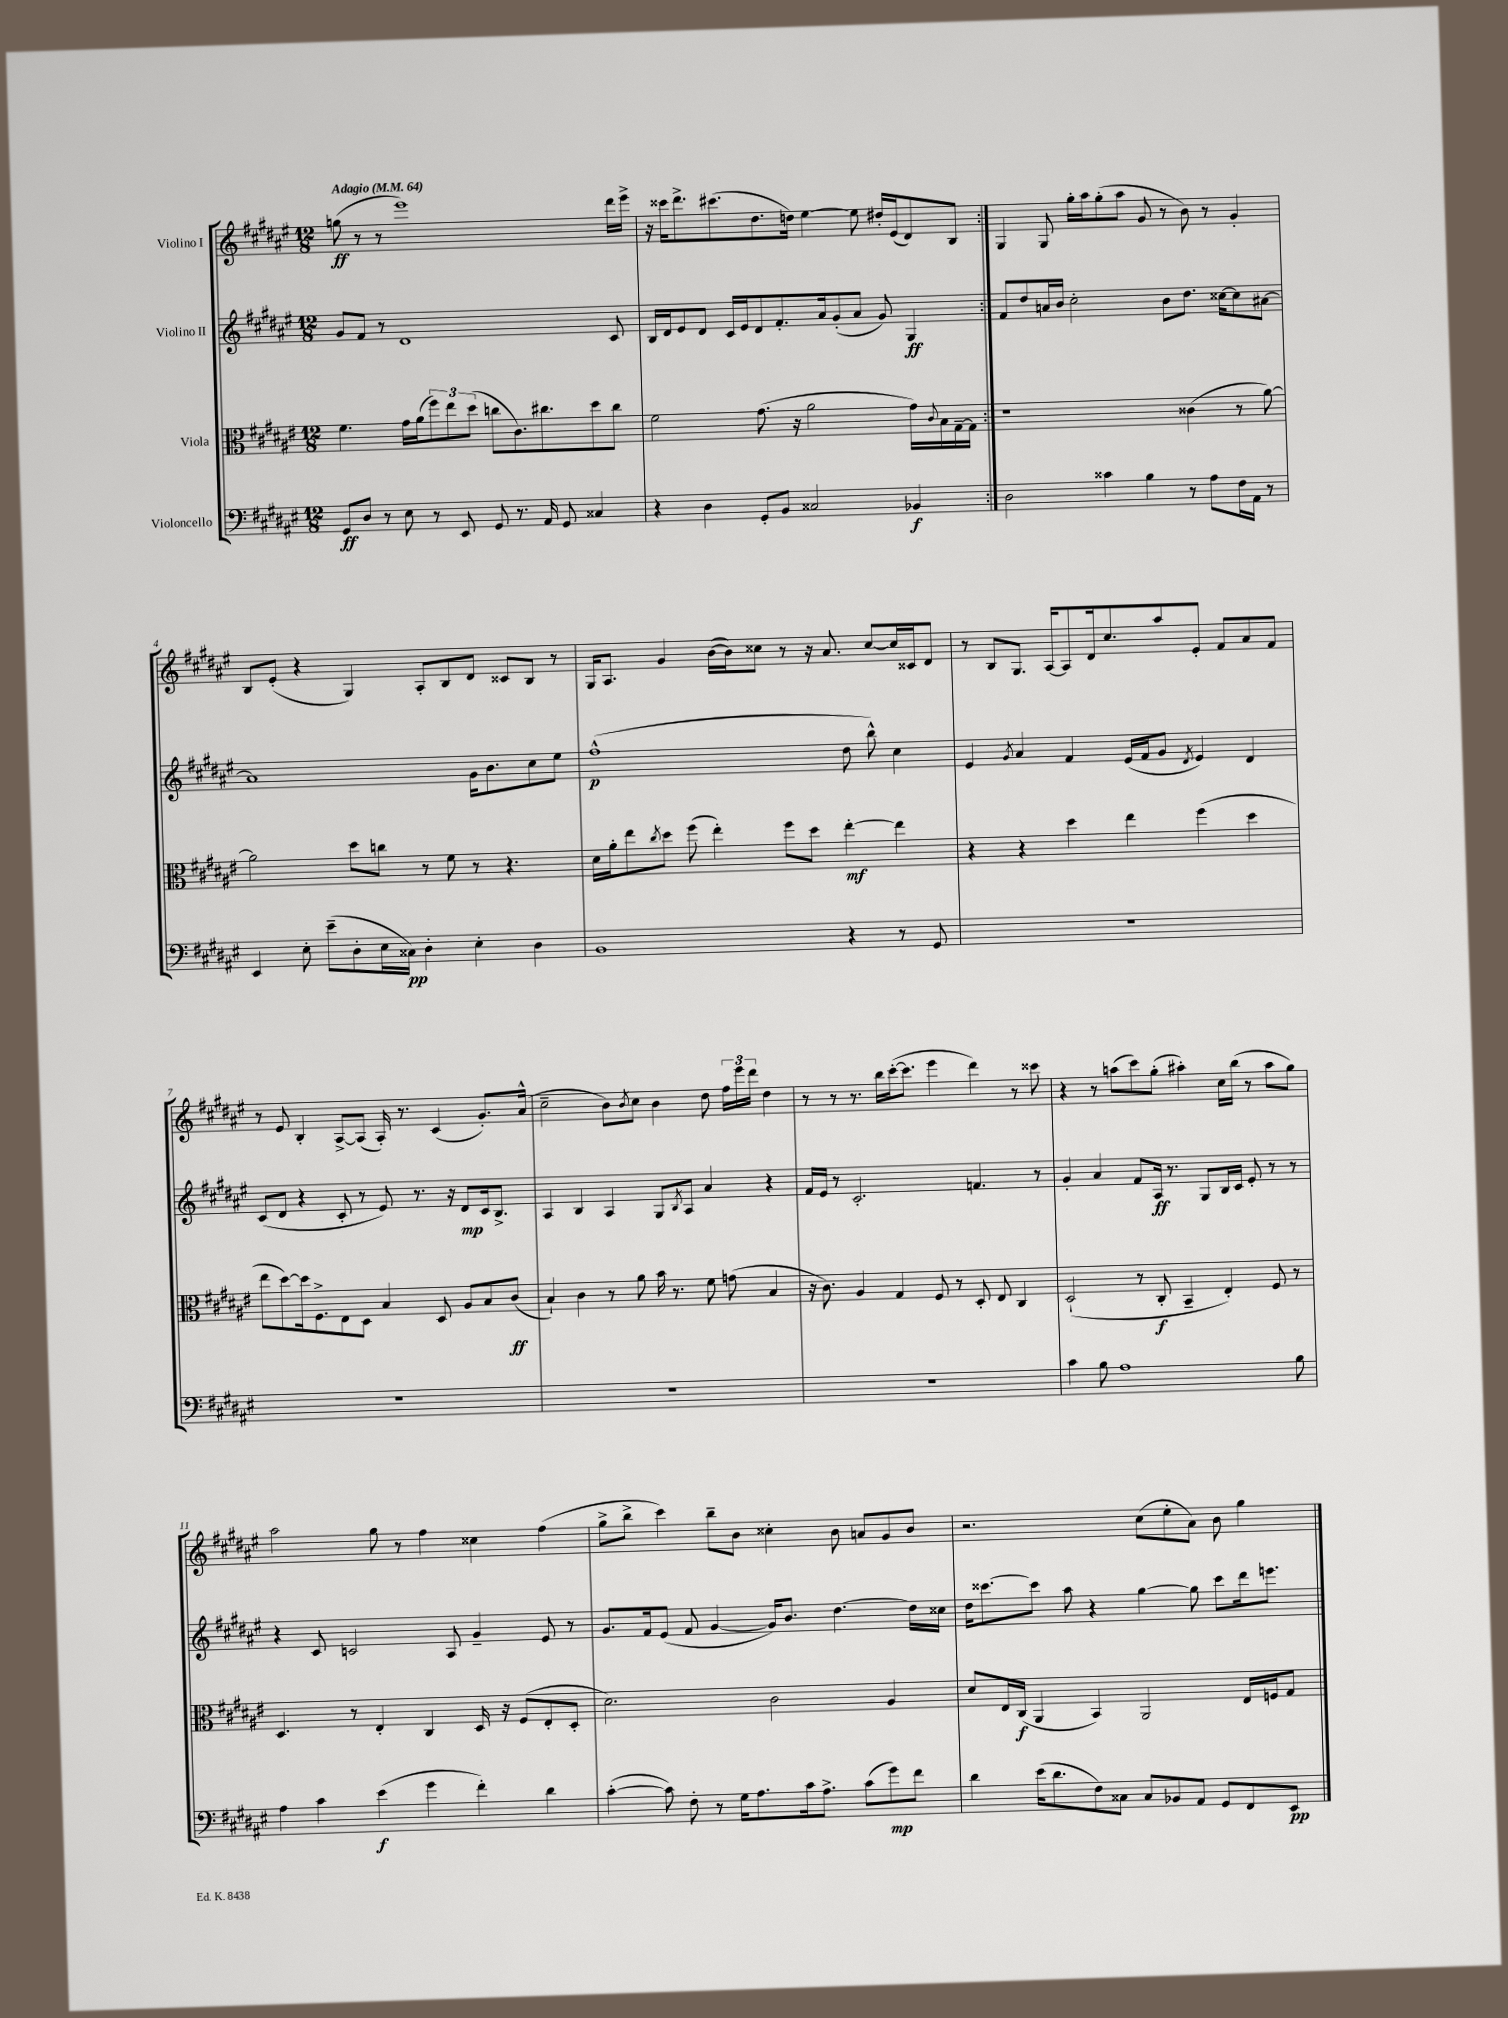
<<
\new StaffGroup <<
\new Staff = "s0" \with { instrumentName = "Violino I" } {
    \clef treble \key fis \major \numericTimeSignature \time 12/8 \tempo "Adagio" 4 = 64
    \repeat volta 2 { g''8\ff( r8 r8 eis'''1) dis'''16 eis'''16-> |
    r16 cisis'''16 dis'''8.-> cis'''8.( dis''8. d''16) eis''4~ eis''8 dis''16-. eis'16( dis'8) b8 | }
    gis4 gis8 gis''16-. ais''16 gis''8-.( ais''8 gis'8 r8 b'8) r8 gis'4-. |
    b8 eis'8-.( r4 gis4) ais8-. b8 dis'8 cisis'8 b8 r8 |
    gis16 ais8. gis'4 b'16~( b'16) cisis''8 r8 r16 ais'8. cisis''8~ cisis''16 cisis'16 dis'8 |
    r8 b8 gis8. ais16~ ais8 dis'16 cis''8. ais''8 eis'8-. fis'8 ais'8 fis'8 |
    r8 eis'8 b4-. ais8~-> ais8( ais16-.) r8. cis'4( gis'8.-.) ais'16-^( |
    cis''2-- b'8) \acciaccatura { b'8 } cis''8 b'4 dis''8 \tuplet 3/2 { fis''16 eis'''16 dis'''16 } dis''4 |
    r8 r8 r8. b''16 cis'''16~-.( cis'''8. eis'''4 dis'''4) r8 cisis'''8 |
    r4 r8 a''8( cis'''8) gis''8-.( ais''4-.) cis''16 b''16( r8 ais''8 gis''8) |
    ais''2 gis''8 r8 fis''4 cisis''4 fis''4( |
    gis''8-> b''8-> cis'''4) b''8-- b'8 cisis''4-. b'8 a'8 gis'8 b'8 |
    r2. cis''8( eis''8-. ais'8) b'8 gis''4 \bar "|." |
}
\new Staff = "s1" \with { instrumentName = "Violino II" } {
    \clef treble \key fis \major \numericTimeSignature \time 12/8
    \repeat volta 2 { gis'8 fis'8 r8 dis'1 cis'8 |
    b16 dis'16 eis'8 dis'8 cis'16 eis'16 dis'8 fis'8.-. ais'16 gis'8-.( ais'8 gis'8) gis4\ff | }
    fis'8 dis''8 a'16 b'16 cis''2-. b'8 dis''8. cisis''16~ cisis''8 ais'8~ |
    ais'1 gis'16 b'8. cis''8 eis''8 |
    fis''1-^\p( dis''8 b''8-^) cis''4 |
    eis'4 \acciaccatura { gis'8 } ais'4 fis'4 eis'16( fis'16 gis'8 \acciaccatura { dis'8 } eis'4) dis'4 |
    cis'8( dis'8 r4 cis'8-. r8 eis'8) r8. r16 dis'8\mp cis'16 b8.-> |
    ais4 b4 ais4 gis8 \acciaccatura { b8 } ais8 ais'4 r4 |
    fis'16 eis'16 r8 cis'2.-. f'4. r8 |
    gis'4-. ais'4 fis'8 ais16\ff r8. gis8 b16 cis'16 eis'8-. r8 r8 |
    r4 cis'8 c'2 ais8 gis'4-- eis'8 r8 |
    gis'8. fis'16 eis'8( fis'8 gis'4~ gis'16) b'8. dis''4.~ dis''16 cisis''16 |
    dis''16 cisis'''8.~ cisis'''8 ais''8 r4 gis''4~ gis''8 cisis'''8 dis'''16 e'''8. \bar "|." |
}
\new Staff = "s2" \with { instrumentName = "Viola" } {
    \clef alto \key fis \major \numericTimeSignature \time 12/8
    \repeat volta 2 { fis'4. gis'16 ais'16( \tuplet 3/2 { fis''8) eis''8 dis''8( } c''8 cis'8.) cis''8. dis''8 cis''8 |
    fis'2 gis'8.( r16 ais'2 gis'16) \appoggiatura { cis'8 } b16 gis16~-- gis16 | }
    r1 cisis'4( r8 ais'8~) |
    ais'2 dis''8 c''8 r8 fis'8 r8 r4. |
    dis'16 ais'16-. eis''8 \acciaccatura { cis''8 } dis''8 fis''8( eis''4-.) fis''8 dis''8 eis''4~-.\mf eis''4 |
    r4 r4 dis''4 eis''4 fis''4( dis''4 |
    eis''8 dis''8~) dis''16 fis8.-> eis8 dis8 b4 dis8 ais8 b8 cis'8\ff( |
    b4-!) cis'4 r8 ais'8 b'16 r8. fis'8 g'8( b4 |
    r16 cis'8.) ais4 gis4 fis8 r8 dis8-. eis8 cis4 |
    dis2-!( r8 cis8-.\f b,4-- eis4-.) fis8 r8 |
    dis4. r8 eis4-. cis4 dis16 r16 fis8( eis8-. dis8-. |
    dis'2.) cis'2 ais4 |
    dis'8 eis16 cis16\f( ais,4 b,4) ais,2 eis16 f16 gis8 \bar "|." |
}
\new Staff = "s3" \with { instrumentName = "Violoncello" } {
    \clef bass \key fis \major \numericTimeSignature \time 12/8
    \repeat volta 2 { gis,8\ff dis8 r8 eis8 r8 eis,8 gis,8 r8. ais,16 gis,8 cisis4 |
    r4 dis4 gis,8-. b,8 cisis2 bes,4\f | }
    dis2 cisis'4 b4 r8 ais8 fis16 ais,16 r8 |
    eis,4 eis8-. eis'8--( dis8-. eis16 cisis16\pp) dis4-. eis4-. dis4 |
    b,1 r4 r8 gis,8 |
    R1. |
    R1. |
    R1. |
    R1. |
    cis'4 b8 ais1 b8 |
    ais4 cis'4 eis'4\f( gis'4 fis'4-.) dis'4 |
    cis'4~-.( cis'8) fis8-. r8 gis16 ais8. cis'16 ais8.-> cis'8( gis'8\mp) fis'8 |
    dis'4 eis'16( dis'8. fis8) cisis8 cisis8 bes,8 ais,8 gis,8 fis,8 eis,8\pp \bar "|." |
}
>>
>>
